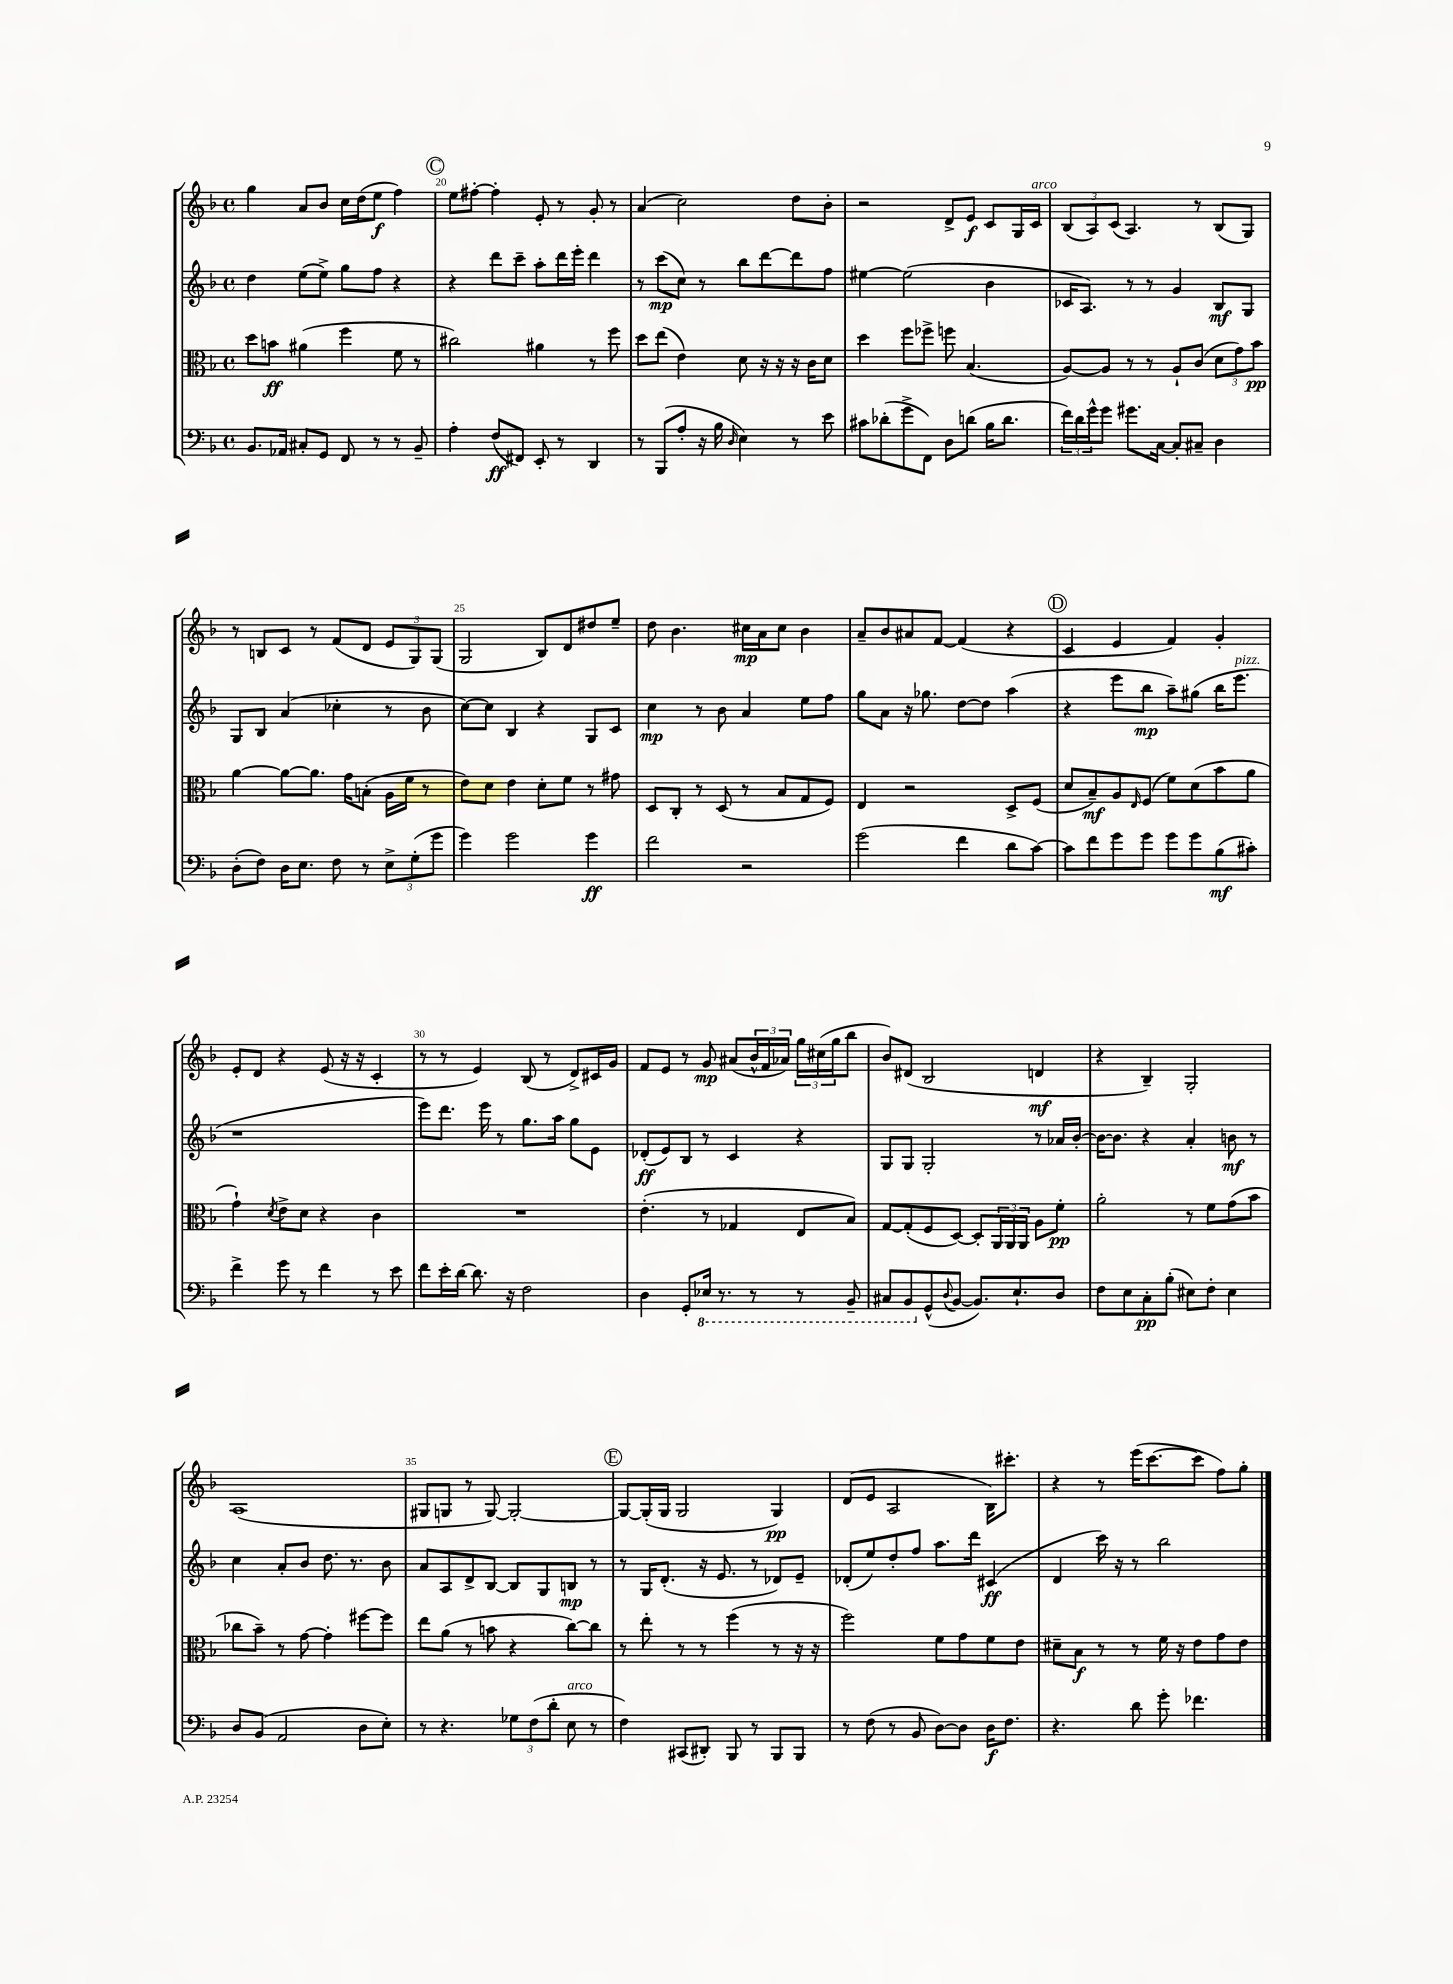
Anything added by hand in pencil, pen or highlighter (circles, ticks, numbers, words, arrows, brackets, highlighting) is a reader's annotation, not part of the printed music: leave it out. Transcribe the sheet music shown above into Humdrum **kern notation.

**kern	**kern	**kern	**kern
*staff4	*staff3	*staff2	*staff1
*clefF4	*clefC3	*clefG2	*clefG2
*k[b-]	*k[b-]	*k[b-]	*k[b-]
*M4/4	*M4/4	*M4/4	*M4/4
*met(c)	*met(c)	*met(c)	*met(c)
8.BB-	8dd	4dd	4gg
.	8b	.	.
16AA-	.	.	.
8C#'	(4a#	(8ee	8a
8GG	.	8ee^)	8b-
8FF	4ff	8gg	16cc
.	.	.	(16dd
8r	.	8ff	8ee
8r	8f	4r	4ff)
8BB-~	8r	.	.
=	=	=	=
4A'	2cc#)	4r	8ee
.	.	.	[8ff#'
(8F	.	8ddd	4ff#']
8FF#)	.	8ccc~	.
8EE'	4a#	8aa'	8e'
8r	.	16ddd	8r
.	.	16eee'	.
4DD	8r	4ddd	8g'
.	8ff	.	8r
=	=	=	=
8r	8dd	8r	(4a
(8BBB-	(8ee	(8ccc	.
8A'	4e)	8cc)	2cc)
16r	.	8r	.
16B-	.	.	.
16qqD	.	.	.
4E)	8d	8bb-	.
.	16r	[8ddd	.
.	16r	.	.
8r	16r	8ddd]	8dd
.	16c	.	.
8e	8d	8ff	8b-'
=	=	=	=
8c#	4dd	[4ee#	2r
(8d-'	.	.	.
8g^	8ff	(2ee#]	.
8FF)	8ff-^	.	.
8D	8ff	.	8d^
(8d	(4.B-	.	8e
16B-	.	4b-	8c
8.d	.	.	.
.	.	.	16G
.	.	.	16c
=	=	=	=
24f)	[8A)	16c-	(12B-
24d	.	.	.
.	.	8.A)	.
24g^^	.	.	12A)
8g	8A]	.	.
.	.	.	(12c
8.g#	8r	8r	4.A)
.	8r	8r	.
[16C	.	.	.
8C']	8A`	4g	.
8C#~	(8c	.	8r
4D	12d	8B-	(8B-
.	12g)	.	.
.	.	8G	8G)
.	12b-	.	.
=	=	=	=
(8D'	[4a	8G	8r
8F)	.	8B-	8B
16D	8a_	(4a	8c
8.E	.	.	.
.	8.a]	.	8r
8F	.	4cc-'	(8f
.	16g	.	.
8r	(8B'	.	8d
12E^	16A	8r	12e
.	16f	.	.
(12G'	.	.	12G)
.	8r	8b-	.
12g	.	.	(12G
=	=	=	=
4g)	8e)	[8cc)	2G
.	8d	8cc]	.
2g	4e	4B-	.
.	8d'	4r	8B-)
.	8f	.	8d
4g	8r	8G	8dd#
.	8g#	8c	8ee~
=	=	=	=
2f	8D	4cc	8dd
.	8C'	.	4.b-
.	8r	8r	.
.	(8D	8b-	.
2r	8r	4a	16cc#
.	.	.	16a
.	8B-	.	8cc#
.	8G	8ee	4b-
.	8F)	8ff	.
=	=	=	=
(2g	4E	8gg	8a~
.	.	8a	8b-
.	2r	16r	8a#
.	.	8.gg-	.
.	.	.	[8f
4f	.	[8dd	(4f]
.	.	8dd]	.
8d	8D^	(4aa	4r
[8c)	(8F	.	.
=	=	=	=
8c]	8d	4r	4c
8f	8B-~)	.	.
8g	8A	8eee	4e
.	16qqE	.	.
8g	(8F	8bb-	.
8g	8f)	8aa~)	4f)
8g	(8d	(8gg#	.
(8B-	8b-	16bb-	4g'
.	.	8.eee	.
8c#')	8a	.	.
=	=	=	=
4f^	4g`)	1r	8e'
.	.	.	8d
.	8qd	.	.
8g	8e^	.	4r
8r	8d	.	.
4f	4r	.	(8e
.	.	.	16r
.	.	.	16r
8r	4c	.	4c'
8e	.	.	.
=	=	=	=
8f	1r	8eee)	8r
16e'	.	8.ddd	8r
[16d	.	.	.
8.d]	.	.	4e)
.	.	16eee	.
.	.	8r	.
16r	.	.	.
2F	.	8.gg	(8B-
.	.	.	8r
.	.	16aa	.
.	.	8gg	8d^)
.	.	8e	16c#
.	.	.	16g
=	=	=	=
4D	(4.e'	(8d-'	8f
.	.	8e)	8e
8GG'	.	8B-	8r
16EE-	8r	8r	8g
8.r	.	.	.
.	4G-	4c	(8a#
8r	.	.	24b-^^
.	.	.	24f
.	.	.	24a-)
8r	8E	4r	24gg
.	.	.	(24cc#
.	.	.	24gg
8BBB-~	8B-)	.	8bb-
=	=	=	=
8CC#	[8G	8G	8b-)
8BBB-	(8G']	8G	(8d#
(8GG^^	8F	2G'	2B-
8qqD	.	.	.
[8BB-	[8D)	.	.
8.BB-])	8D']	.	.
.	24AA	.	.
.	24AA	.	.
8.E`	.	.	.
.	24AA	.	.
.	8A	8r	4d
8D	8f'	16a-	.
.	.	[16b-'	.
=	=	=	=
8F	2a'	16b-_	4r
.	.	8.b-]	.
8E	.	.	.
8C'	.	4r	4B-~)
(8B-'	.	.	.
8E#)	8r	4a'	2G'
8F'	8f	.	.
4E#	(8g	8b	.
.	8b-	8r	.
=	=	=	=
8D	8cc-	4cc	(1A
(8BB-	8b-~)	.	.
2AA	8r	8a'	.
.	[8g	8b-	.
.	4g']	8.dd	.
.	.	8.r	.
8D	[8ff#	.	.
8E')	8ff#]	8b-	.
=	=	=	=
8r	8ee	8a	8G#
4.r	(8a	8A	8G
.	8r	8d^	8r
.	8b	[8B-	[8G)
12G-	4r	8B-]	2G'_
(12F	.	.	.
.	.	8G	.
12d'	.	.	.
8E	[8cc)	8B	.
8r	8cc]	8r	.
=	=	=	=
4F)	8r	8r	8G_
.	8ee'	16G	(16G']
.	.	(8.d'	16G
(8CC#	8r	.	2G
8DD#')	8r	16r	.
.	.	8.e	.
8BBB-	(4ff	.	.
8r	.	8r	.
8BBB-	8r	8d-)	4G)
8BBB-	16r	8e~	.
.	16r	.	.
=	=	=	=
8r	2ff)	(8d-'	(8d
(8F	.	8ee)	8e
8r	.	8dd'	2A
8BB-	.	8ff	.
[8D)	8f	8.aa	.
8D]	8g	.	.
.	.	16ddd	.
16D	8f	(4c#	16B-)
8.F	.	.	8.ccc#'
.	8e	.	.
=	=	=	=
4.r	8d#~	4d	4r
.	8B-	.	.
.	8r	16ccc)	8r
.	.	16r	.
8d	8r	8r	(16eee
.	.	.	[8.ccc
8g'	16f	2bb-	.
.	16r	.	.
4.f-	8e	.	8ccc]
.	8g	.	8ff)
.	8e	.	8gg'
==	==	==	==
*-	*-	*-	*-
